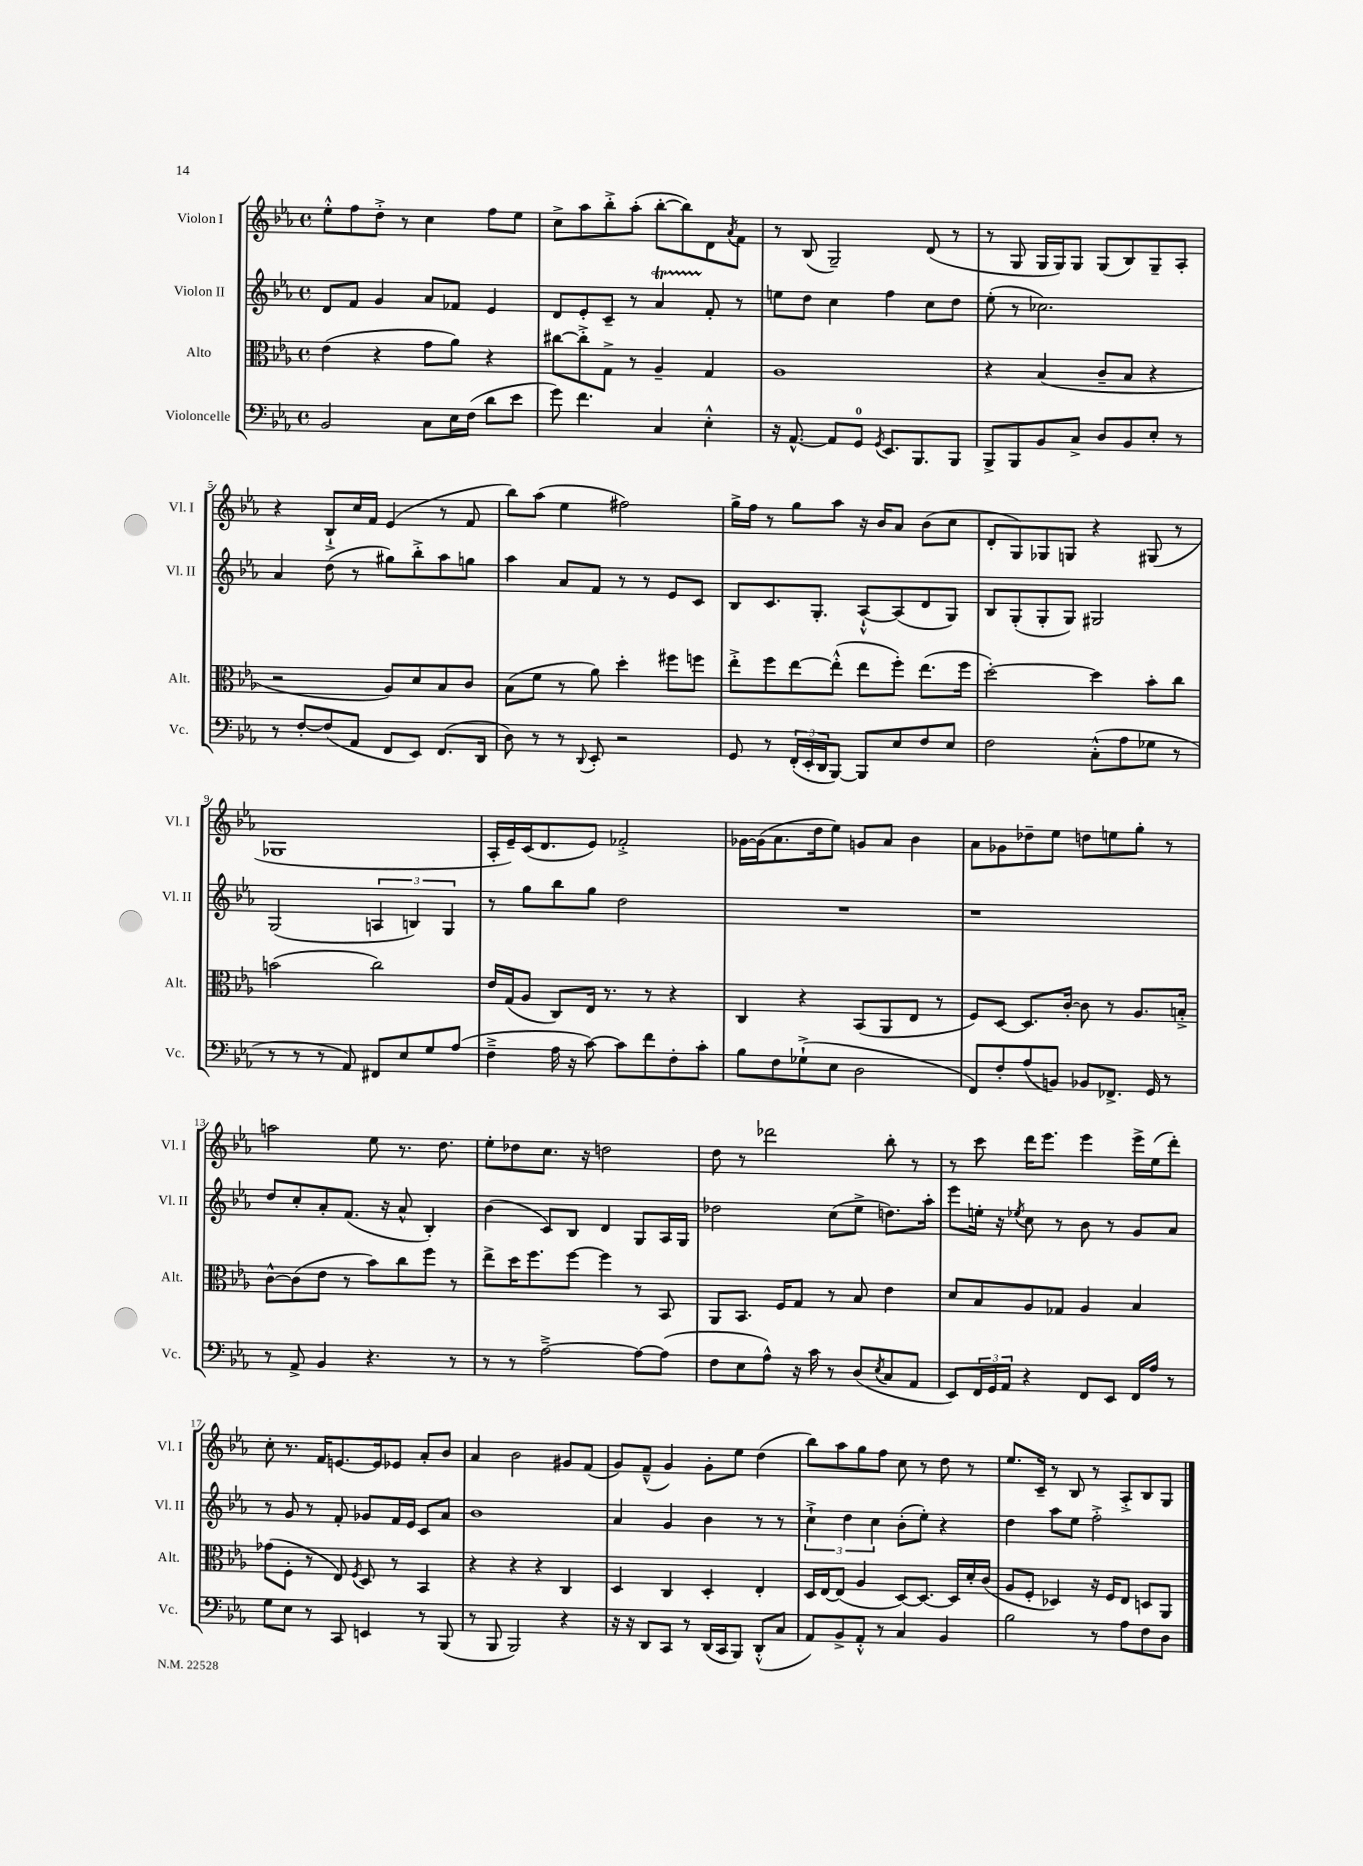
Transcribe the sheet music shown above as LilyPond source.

<<
\new StaffGroup <<
\new Staff = "s0" \with { instrumentName = "Violon I" shortInstrumentName = "Vl. I" } {
    \clef treble \key ees \major \defaultTimeSignature \time 4/4
    ees''8-.-^ f''8 d''8-.-> r8 c''4 f''8 ees''8 |
    c''8-> aes''8 bes''8-.-> aes''8-.( bes''8~-. bes''8) d'8 \acciaccatura { aes'8 } f'8 |
    r8 bes8( g2--) d'8( r8 |
    r8 g8 g16 g16) g8 g8( bes8) g8-- aes8-. |
    r4 bes8-!-> c''16 f'16 ees'4( r8 f'8 |
    bes''8) aes''8( ees''4 fis''2) |
    g''16-> f''16 r8 g''8 aes''8 r16 bes'16 aes'8 bes'8( c''8 |
    d'8-. g8) ges8 g8 r4 gis8( r8 |
    ges1 |
    aes16-. ees'16--) c'16( d'8. ees'8) fes'2-.-> |
    ges'16~ ges'16( aes'8. d''16 ees''8) g'8 aes'8 bes'4 |
    aes'8 ges'8 des''8-- ees''8 d''8 e''8 g''8-. r8 |
    a''2 ees''8 r8. d''8. |
    ees''8-. des''8 c''8. r16 d''2 |
    d''8 r8 des'''2 bes''8-. r8 |
    r8 c'''8 d'''16 ees'''8. ees'''4 ees'''16-> ees''16( d'''8-.) |
    c''8-. r8. f'16 e'8.~ e'16 ees'8 aes'8-. bes'8 |
    aes'4 bes'2 gis'8 f'8( |
    g'8) f'8---^( g'4) g'8-. ees''8 d''4( |
    bes''8) aes''8 g''8 f''8 c''8 r8 d''8 r8 |
    ees''8. c'16-- r8 bes8 r8 aes8-.-> bes8 g8 \bar "|." |
}
\new Staff = "s1" \with { instrumentName = "Violon II" shortInstrumentName = "Vl. II" } {
    \clef treble \key ees \major \defaultTimeSignature \time 4/4
    d'8 f'8 g'4 aes'8 fes'8 ees'4 |
    d'8 ees'8-. c'8-- r8 aes'4\startTrillSpan f'8-.\stopTrillSpan r8 |
    e''8 d''8 c''4 f''4 c''8 d''8 |
    ees''8-.( r8 ces''2.) |
    aes'4 d''8( r8 gis''8) bes''8-.-> aes''8 g''8 |
    aes''4 aes'8 f'8 r8 r8 ees'8 c'8 |
    bes8 c'8. g8.-. aes8~-!-^ aes8( d'8 g8) |
    bes8 g8-.( g8-. g8) gis2 |
    g2( \tuplet 3/2 { a4 b4) g4 } |
    r8 g''8 bes''8 g''8 d''2 |
    R1 |
    r1 |
    d''8 c''8-. aes'8-. f'8.( r16 aes'8-^ bes4-.) |
    bes'4( c'8) bes8 d'4 g8 aes16 g16 |
    des''2 c''8( ees''8-> d''8.) aes''16-. |
    ees'''8 e''16-. r16 \acciaccatura { ees''8 } c''8 r8 bes'8 r8 g'8 aes'8 |
    r8 g'8 r8 f'8-. ges'8 f'16 ees'16 c'8 aes'8 |
    bes'1 |
    aes'4 g'4 bes'4 r8 r8 |
    \tuplet 3/2 { c''4-!-> d''4 c''4 } bes'8-.( ees''8-.) r4 |
    d''4 aes''8 ees''8 f''2-.-> \bar "|." |
}
\new Staff = "s2" \with { instrumentName = "Alto" shortInstrumentName = "Alt." } {
    \clef alto \key ees \major \defaultTimeSignature \time 4/4
    ees'4( r4 g'8 aes'8) r4 |
    cis''8~ cis''8-.-> g8-> r8 aes4-- g4 |
    aes1 |
    r4 bes4( c'8-- bes8 r4 |
    r2 aes8) d'8 bes8 c'8 |
    bes8( f'8 r8 aes'8) d''4-. fis''8 f''8 |
    ees''8-.-> f''8 ees''8~ ees''8-.-^( ees''8 f''8-.) ees''8.( f''16 |
    d''2~-.) d''4 bes'8-. c''8 |
    b'2( c''2) |
    ees'16 g16( aes8 c8) ees16 r8. r8 r4 |
    c4 r4 bes,8( aes,8 ees8 r8 |
    f8) d8~ d8. c'16~-. c'8 r8 aes8. b16-.-> |
    c'8~-^ c'8( ees'8 r8 bes'8) c''8 f''8 r8 |
    ees''8-> d''16 f''8. f''8~ f''4 r8 bes,8 |
    aes,8 bes,8. f16 g8 r8 bes8 ees'4 |
    d'8 bes8 aes8 ges8 aes4 bes4 |
    ges'8( f8-. r8 ees8) \acciaccatura { f8 } d8 r8 bes,4 |
    r4 r4 r4 c4 |
    d4 c4 d4-. ees4-. |
    d16 ees16~ ees8( aes4 d8~) d8.~ d16 d'16-. c'16( |
    aes8 f8-. des4) r16 f16 ees8 d8 aes,8 \bar "|." |
}
\new Staff = "s3" \with { instrumentName = "Violoncelle" shortInstrumentName = "Vc." } {
    \clef bass \key ees \major \defaultTimeSignature \time 4/4
    bes,2 c8 ees16 f16( d'8 ees'8 |
    g'8) f'4. c4 ees4-.-^ |
    r16 aes,8.~-^ aes,8 g,8-0 \acciaccatura { g,8 } ees,8. bes,,8. bes,,8 |
    bes,,8-> bes,,8 bes,8 c8-> d8 bes,8 ees8-. r8 |
    r8 f8~-. f8( aes,8 f,8 ees,8) f,8.( d,16 |
    d8) r8 r8 \appoggiatura { d,8 } ees,8-. r2 |
    g,8 r8 \tuplet 3/2 { f,16-.( ees,16-. d,16 } bes,,8~) bes,,8 ees8 f8 ees8 |
    f2 c8-.-^( aes8 ges8 r8 |
    r8 r8 r8 aes,8) fis,8 ees8 g8 aes8( |
    f4---> aes16 r16 c'8~) c'8 f'8 f8-. c'8-. |
    bes8 f8 ges8-!->( ees8 d2 |
    f,8) f8-. aes8( b,8) bes,8 fes,8.-> g,16 r8 |
    r8 aes,8-> bes,4 r4. r8 |
    r8 r8 aes2~---> aes8~ aes8( |
    f8 ees8 aes8-^) r16 c'16 r8 d8( \acciaccatura { ees8 } c8 aes,8 |
    ees,8) \tuplet 3/2 { f,16 g,16 aes,16 } r4 f,8 ees,8 f,16 aes16 r8 |
    g8 ees8 r8 c,8 e,4 r8 bes,,8( |
    r8 bes,,8 bes,,2) r4 |
    r16 r16 d,8 c,8 r8 d,16( c,16 bes,,8) d,8-.-^( c8 |
    aes,8) bes,8-> aes,8-.-^ r8 c4 bes,4 |
    bes2 r8 aes8 f8 d8 \bar "|." |
}
>>
>>
